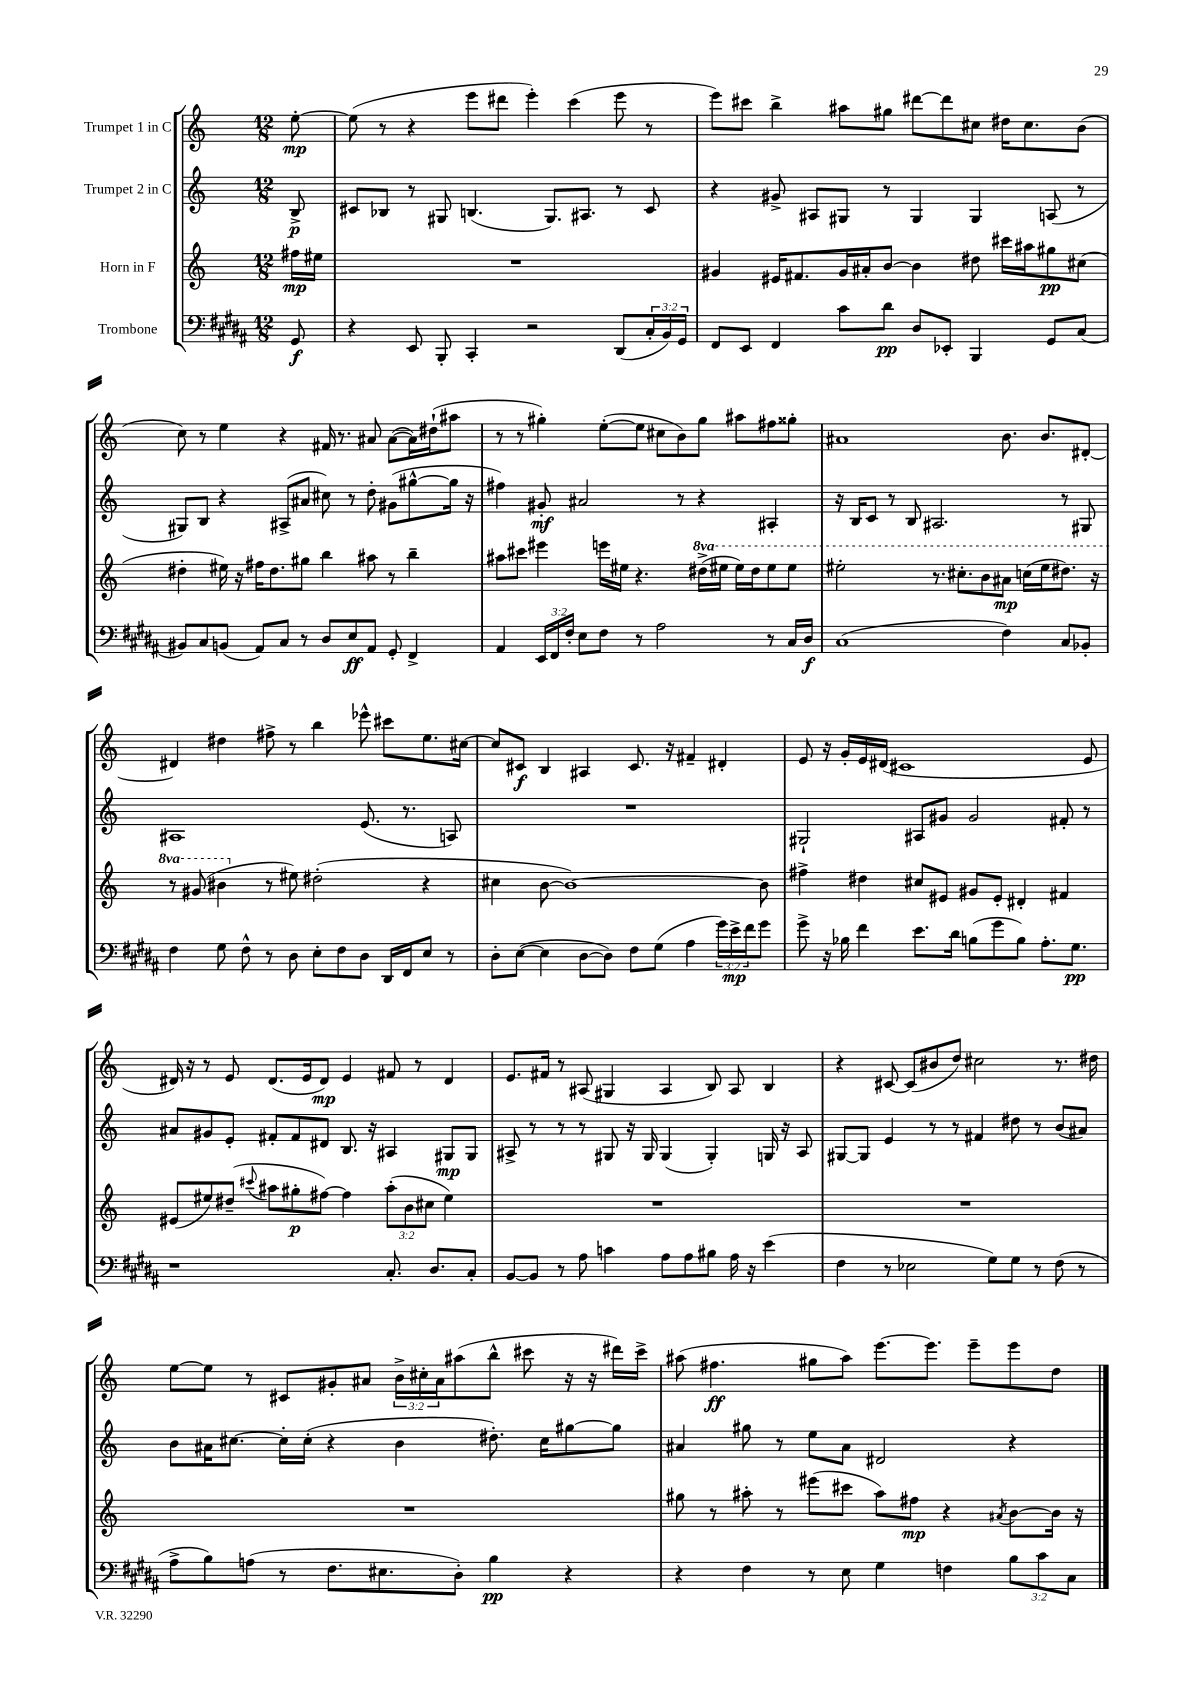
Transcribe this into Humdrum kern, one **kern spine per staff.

**kern	**kern	**kern	**kern
*staff4	*staff3	*staff2	*staff1
*clefF4	*clefG2	*clefG2	*clefG2
*k[f#c#g#d#a#]	*k[]	*k[]	*k[]
*M12/8	*M12/8	*M12/8	*M12/8
8GG#	16ff#	8B^	[8ee'
.	16ee#	.	.
=	=	=	=
4r	1.r	8c#	(8ee]
.	.	8B-	8r
8EE	.	8r	4r
8BBB'	.	8G#	.
4CC#'	.	(4.B	8eee
.	.	.	8ddd#
2r	.	.	4eee')
.	.	8.G#)	.
.	.	.	(4ccc
.	.	8.A#	.
(8DD#	.	8r	8eee
24C#'	.	8c#	8r
24BB)	.	.	.
24GG#	.	.	.
=	=	=	=
8FF#	4g#	4r	8eee)
8EE	.	.	8ccc#
4FF#	16e#	8g#^	4bb^
.	8.f#	.	.
.	.	8A#	.
8c#	16g#	8G#	8aa#
.	16a#'	.	.
8d#	[8b	8r	8gg#
8D#	4b]	4G#	[8ddd#
8EE-'	.	.	8ddd#]
4BBB	8dd#	4G#	8cc#
.	16ccc#	.	16dd#
.	16aa#	.	8.cc#
8GG#	8gg#	(8A	.
(8C#	(8cc#	8r	(8b
=	=	=	=
8BB#)	4dd#'	8G#)	8cc)
8C#	.	8B	8r
(8BB	16ee#)	4r	4ee
.	16r	.	.
8AA#)	16ff#	.	.
.	8.dd#	.	.
8C#	.	(8A#^	4r
8r	8gg#	8a#	.
8D#	4bb	8cc#)	16f#
.	.	.	8.r
8E	.	8r	.
8AA#	8aa#	8dd'	8a#
8GG#'	8r	(8g#	([8a#
4FF#^	4bb~	[8gg#^^	16a#])
.	.	.	(16dd#`
.	.	16gg#]	8aa#
.	.	16r	.
=	=	=	=
4AA#	8aa#	4ff#)	8r
.	8ccc#	.	8r
24EE	4eee#	8g#'	4gg#')
24FF#	.	.	.
24F#'	.	.	.
8E	.	2a#	.
8F#	16eee	.	([8ee'
.	16ee#	.	.
8r	4.r	.	8ee]
2A#	.	.	8cc#
.	.	8r	8b)
.	(16ddd#^	4r	8gg#
.	16eee#	.	.
.	16eee#)	.	8aa#
.	16ddd#	.	.
8r	8eee#	4A#'	8ff#
16C#	8eee#	.	8gg##'
16D#	.	.	.
=	=	=	=
(1C#	2eee#'	16r	1a#
.	.	16B	.
.	.	8c	.
.	.	8r	.
.	.	8B	.
.	8.r	2.A#	.
.	8.ccc#'	.	.
.	8bb	.	.
4F#)	8aa#	.	8.b
.	(16ccc	.	.
.	16eee#	.	8.b
8C#	8.ddd#)	8r	.
8BB-'	.	8G#	[8d#'
.	16r	.	.
=	=	=	=
4F#	8r	1A#	4d#]
.	(8gg#	.	.
8G#	4bb#	.	4dd#
8F#^^	.	.	.
8r	8r	.	8ff#^
8D#	8ee#)	.	8r
8E'	(2dd#'	.	4bb
8F#	.	.	.
8D#	.	(8.e	8eee-^^
16DD#	.	.	8ccc#
16FF#	.	8.r	.
8E	4r	.	8.ee
8r	.	8A)	.
.	.	.	[16cc#
=	=	=	=
8D#'	4cc#	1.r	8cc#]
([8E	.	.	8c#
4E]	[8b	.	4B
.	1b_)	.	.
[8D#	.	.	4A#
8D#])	.	.	.
8F#	.	.	8.c#
(8G#	.	.	.
.	.	.	16r
4A#	.	.	4f#~
24g#)	.	.	4d#'
24e^	.	.	.
24f#	.	.	.
8g#	8b]	.	.
=	=	=	=
8g#^	4ff#^	2G#`	8e
16r	.	.	16r
16B-	.	.	16g'
4f#	4dd#	.	16e
.	.	.	(16d#
.	.	.	1c#
8.e	8cc#	8A#	.
.	8e#	8g#	.
16d#	.	.	.
(8B	8g#	2g#	.
8g#	8e#'	.	.
8B)	4d#'	.	.
8.A#'	.	.	.
.	4f#	8f#'	.
8.G#	.	.	.
.	.	8r	8e
=	=	=	=
1r	(8e#	8a#	16d#)
.	.	.	16r
.	8ee#)	8g#	8r
.	(8dd#~	8e'	8e
.	8qqccc#	.	.
.	8aa#	8f#'	(8.d#
.	8gg#'	8f#	.
.	.	.	16e
.	[8ff#)	8d#	8d#)
.	4ff#]	8.B	4e
.	.	16r	.
8.C#'	(12aa#'	4A#	8f#
.	12b	.	.
.	.	.	8r
.	12cc#	.	.
8.D#	.	.	.
.	4ee#)	8G#	4d#
8C#'	.	8G#	.
=	=	=	=
[8BB	1.r	8A#^	8.e
8BB]	.	8r	.
.	.	.	16f#
8r	.	8r	8r
8A#	.	8r	(8A#
4c	.	8G#	4G#
.	.	16r	.
.	.	16G#	.
8A#	.	(4G#	4A#
8A#	.	.	.
8B#	.	4G#')	8B)
16A#	.	.	8A#
16r	.	.	.
(4e	.	16G	4B
.	.	16r	.
.	.	8A#	.
=	=	=	=
4F#	1.r	[8G#	4r
.	.	8G#]	.
8r	.	4e	[8c#
2E-	.	.	(8c#]
.	.	8r	8b#
.	.	8r	8dd)
.	.	4f#	2cc#
8G#)	.	.	.
8G#	.	8dd#	.
8r	.	8r	.
(8F#	.	(8b	8.r
8r	.	8a#)	.
.	.	.	16dd#
=	=	=	=
8A#^	1.r	8b	[8ee
8B)	.	16a#	8ee]
.	.	[8.cc#	.
(8A	.	.	8r
8r	.	16cc#']	8c#
.	.	(16cc#'	.
8.F#	.	4r	8g#'
.	.	.	8a#
8.E#	.	.	.
.	.	4b	24b^
.	.	.	24cc#'
.	.	.	24a#
8D#')	.	.	(8aa#
4B	.	8.dd#')	8bb^^
.	.	.	8ccc#
.	.	16cc#	.
4r	.	[8gg#	16r
.	.	.	16r
.	.	8gg#]	16ddd#)
.	.	.	16ccc#^
=	=	=	=
4r	8gg#	4a#	(8aa#
.	8r	.	4.ff#
4F#	8aa#'	8gg#	.
.	8r	8r	.
8r	(8eee#	8ee	8gg#
8E	8ccc#	8a#	8aa#)
4G#	8aa#)	2d#	[8.eee
.	8ff#	.	.
.	.	.	8.eee]
4F	4r	.	.
.	.	.	8eee~
.	8qa#	.	.
12B	[8b	4r	8eee
12c#	.	.	.
.	16b]	.	8dd
12C#	.	.	.
.	16r	.	.
==	==	==	==
*-	*-	*-	*-
